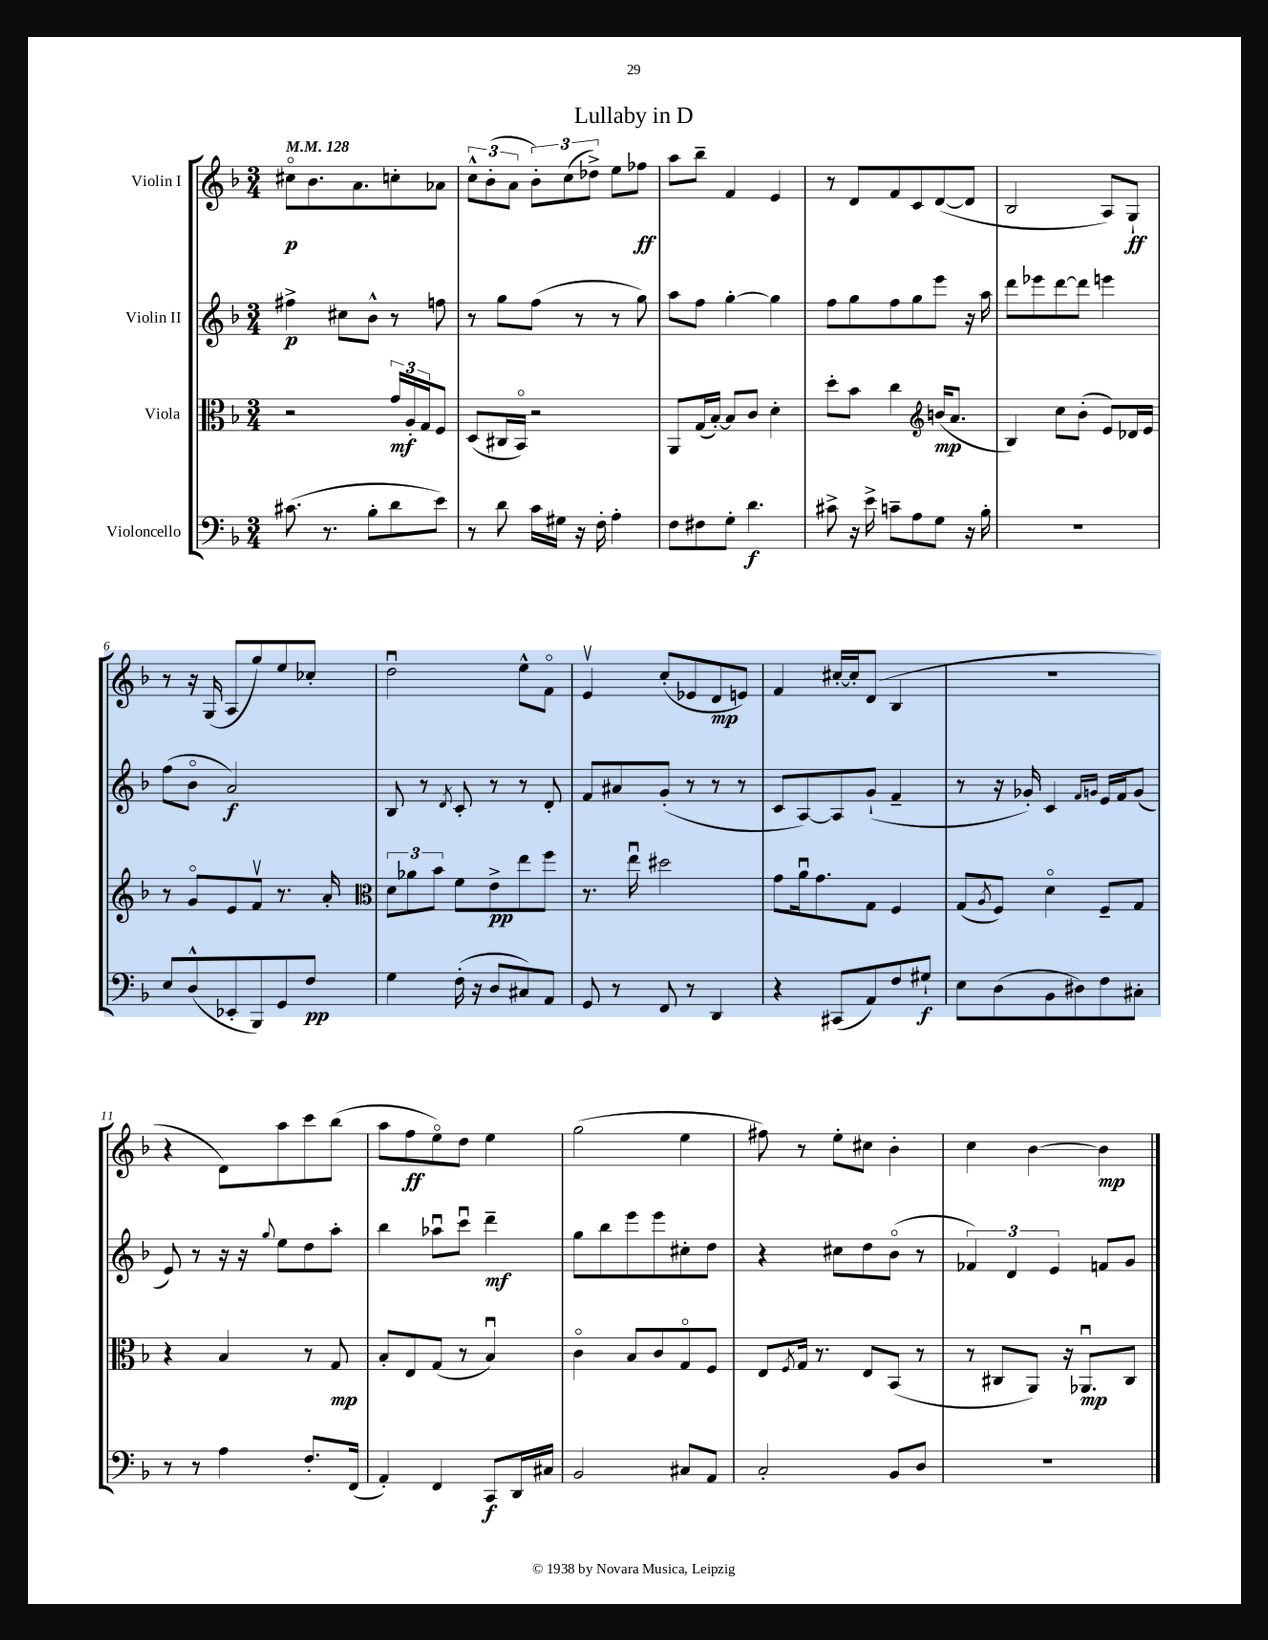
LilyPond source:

\header { title = "Lullaby in D" }
<<
\new StaffGroup <<
\new Staff = "s0" \with { instrumentName = "Violin I" } {
    \clef treble \key f \major \numericTimeSignature \time 3/4 \tempo 4 = 128
    cis''8\flageolet\p bes'8. a'8. c''8-. aes'8 |
    \tuplet 3/2 { c''8-^ bes'8-.( a'8 } \tuplet 3/2 { bes'8-.) c''8( des''8->) } e''8 fes''8\ff |
    a''8 bes''8-- f'4 e'4 |
    r8 d'8 f'8 c'8 d'8~( d'8 |
    bes2 a8) g8-!\ff |
    r8 r16 g16( a8 g''8) e''8 ces''8-. |
    d''2\downbow e''8-^ f'8\flageolet |
    e'4\upbow c''8-.( ees'8 d'8\mp e'8) |
    f'4 cis''16~-. cis''16-. d'8( bes4 |
    R2. |
    r4 d'8) a''8 c'''8 bes''8( |
    a''8 f''8\ff e''8\flageolet) d''8 e''4 |
    g''2( e''4 |
    fis''8) r8 e''8-. cis''8 bes'4-. |
    c''4 bes'4~ bes'4\mp \bar "|." |
}
\new Staff = "s1" \with { instrumentName = "Violin II" } {
    \clef treble \key f \major \numericTimeSignature \time 3/4
    fis''4->\p cis''8 bes'8-^ r8 f''8 |
    r8 g''8 f''8( r8 r8 g''8) |
    a''8 f''8 g''4~-. g''4 |
    f''8 g''8 f''8 g''8 e'''8 r16 a''16 |
    d'''8 ees'''8 d'''8~ d'''8 e'''4 |
    f''8( bes'8\flageolet a'2\f) |
    bes8 r8 \acciaccatura { d'8 } c'8-. r8 r8 d'8-. |
    f'8 ais'8 g'8-.( r8 r8 r8 |
    c'8 a8~) a8 g'8-!( f'4-- |
    r8 r16 ges'16-.) c'4 \grace { f'16 g'16 } e'16 f'16 g'8( |
    e'8) r8 r16 r16 \appoggiatura { g''8 } e''8 d''8 a''8-. |
    bes''4 aes''8\downbow c'''8\downbow d'''4--\mf |
    g''8 bes''8 e'''8 e'''8 cis''8-. d''8 |
    r4 cis''8 d''8 bes'8\flageolet( r8 |
    \tuplet 3/2 { fes'4) d'4 e'4 } f'8 g'8 \bar "|." |
}
\new Staff = "s2" \with { instrumentName = "Viola" } {
    \clef alto \key f \major \numericTimeSignature \time 3/4
    r2 \tuplet 3/2 { g'16\mf a16-. g16 } f8 |
    d8( cis16 bes,16\flageolet) r2 |
    a,8 g16( bes16~-.) bes8 c'8 d'4-. |
    d''8-. bes'8 c''4 \clef treble b'16\mp( a'8. |
    bes4) c''8 bes'8-.( e'8) des'16 e'16 |
    r8 g'8\flageolet e'8 f'8\upbow r8. a'16-. |
    \clef alto \tuplet 3/2 { d'8 aes'8 bes'8 } f'8 e'8->\pp e''8 f''8 |
    r8. e''16\downbow dis''2 |
    g'8 a'16\downbow g'8. g8 f4 |
    g8( \acciaccatura { a8 } f8) d'4\flageolet f8-- g8 |
    r4 bes4 r8 g8\mp |
    bes8-. e8 g8( r8 bes4\downbow) |
    c'4\flageolet bes8 c'8 g8\flageolet f8 |
    e8 \acciaccatura { f8 } g16 r8. e8 bes,8( r8 |
    r8 cis8 a,8) r16 aes,8.\downbow\mp cis8 \bar "|." |
}
\new Staff = "s3" \with { instrumentName = "Violoncello" } {
    \clef bass \key f \major \numericTimeSignature \time 3/4
    cis'8.( r8. bes8-. d'8 e'8) |
    r8 d'8 c'16 gis16 r16 f16-. a4-. |
    f8 fis8 g8-. d'4.\f |
    cis'8-> r16 e'16-> c'8-- a8 g8 r16 bes16-. |
    R2. |
    e8 d8-^( ees,8-. bes,,8) g,8 f8\pp |
    g4 f16-.( r16 d8 cis8) a,8 |
    g,8 r8 f,8 r8 d,4 |
    r4 cis,8( a,8) f8 gis8-!\f |
    e8 d8( bes,8 dis8) f8 cis8-. |
    r8 r8 a4 f8.-. f,16( |
    a,4-.) f,4 c,8\f d,16 cis16 |
    bes,2 cis8 a,8 |
    c2-. bes,8 d8 |
    R2. \bar "|." |
}
>>
>>
